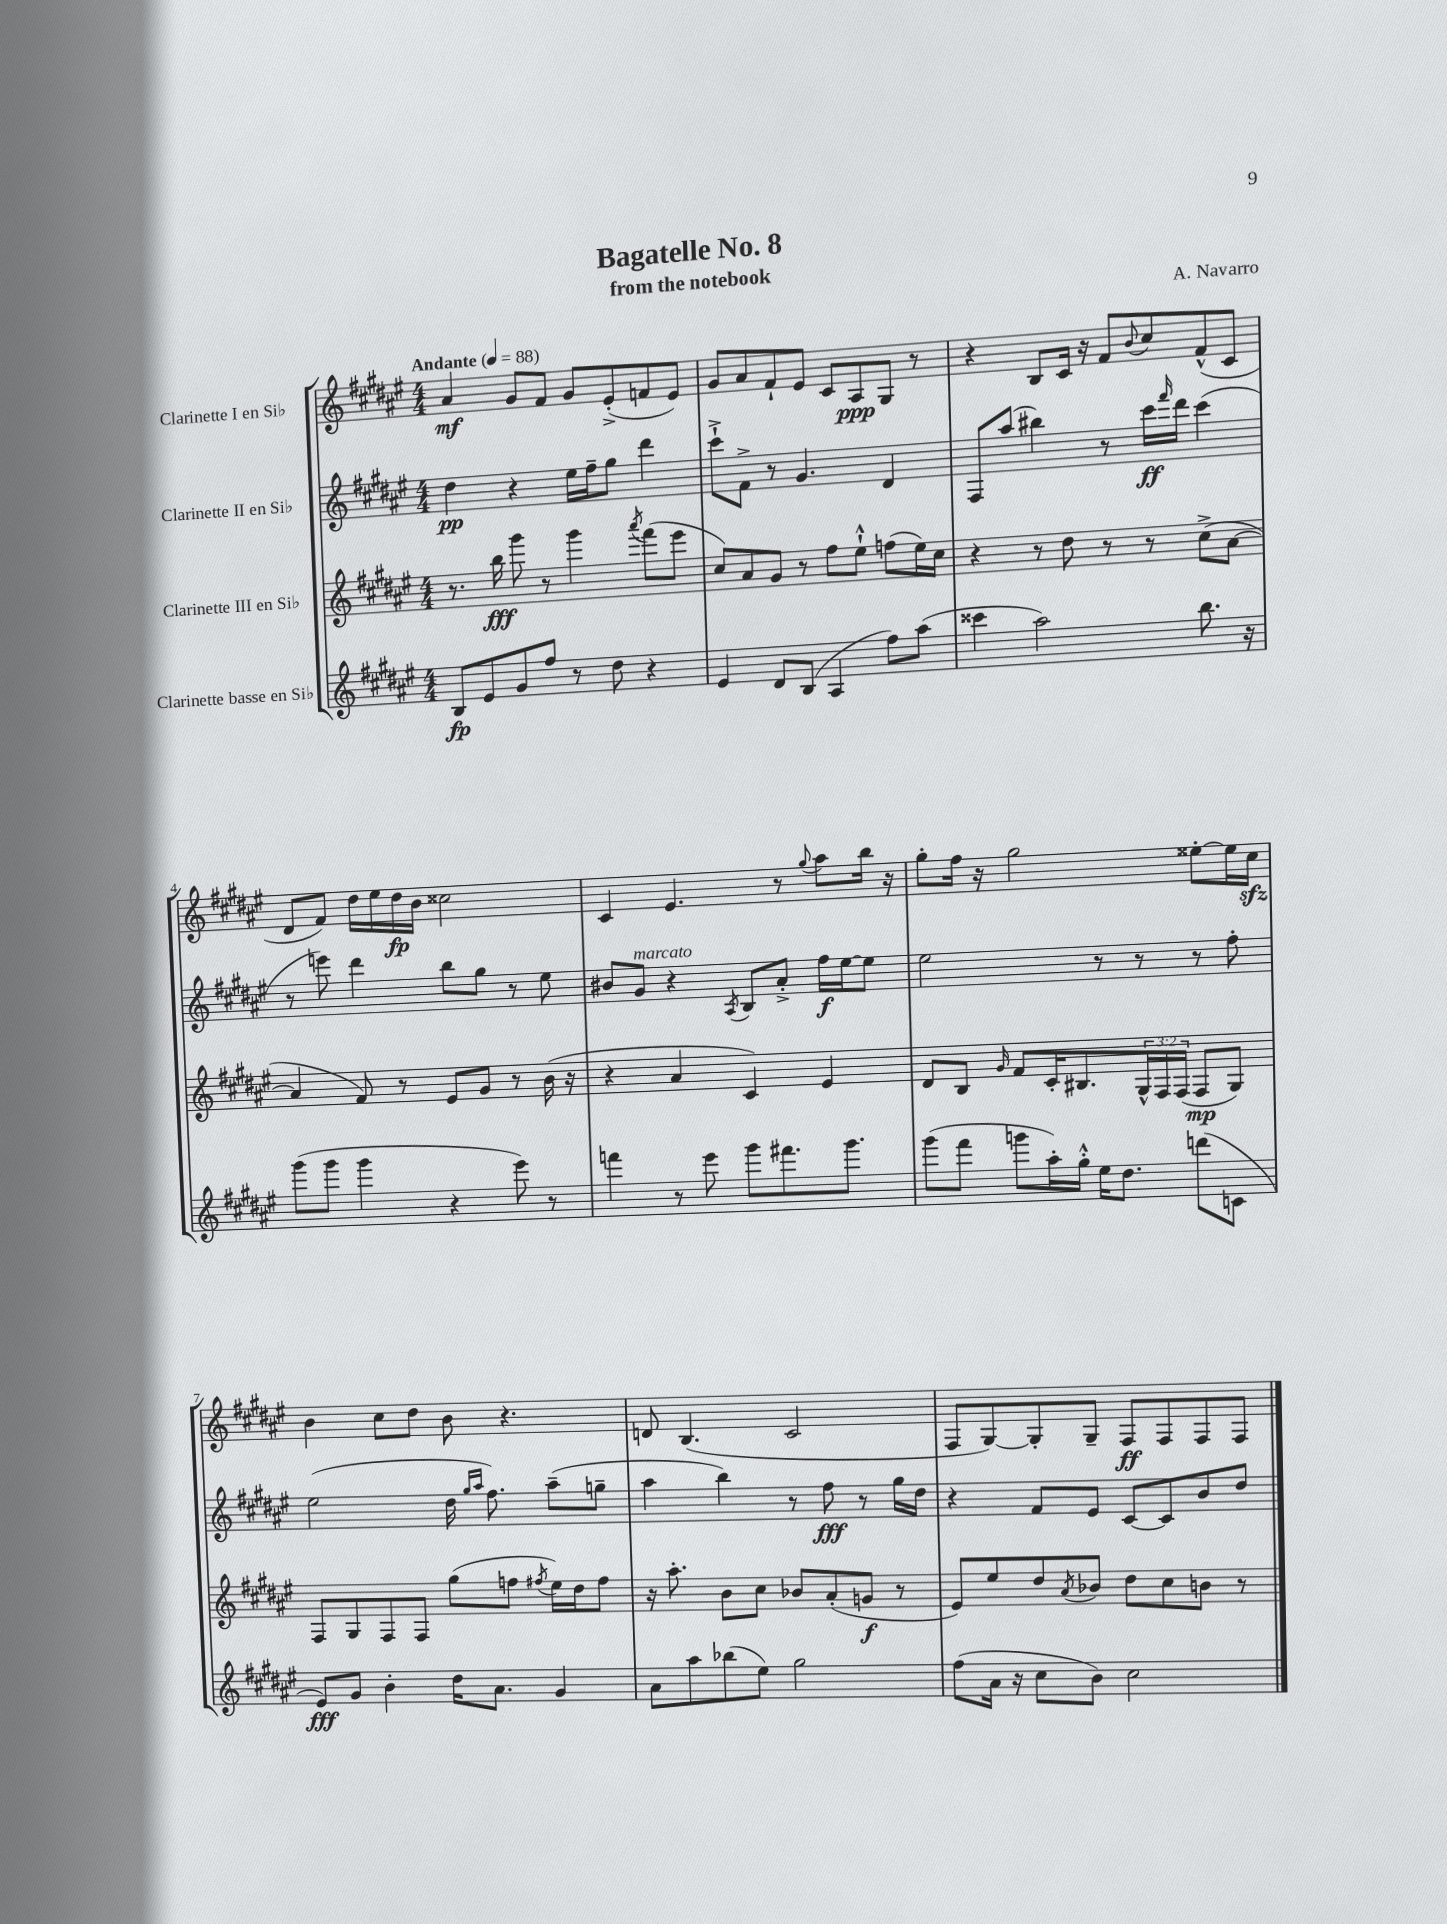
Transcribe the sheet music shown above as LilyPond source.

\header { title = "Bagatelle No. 8" composer = "A. Navarro" subtitle = "from the notebook" }
<<
\new StaffGroup <<
\new Staff = "s0" \with { instrumentName = "Clarinette I en Sib" } {
    \clef treble \key fis \major \numericTimeSignature \time 4/4 \tempo "Andante" 4 = 88
    ais'4\mf gis'8 fis'8 gis'8 eis'8-.->( f'8 eis'8) |
    gis'8 ais'8 fis'8-! eis'8 cis'8 ais8\ppp gis8 r8 |
    r4 b8 cis'16 r16 fis'8 \appoggiatura { b'8 } cis''8 fis'8-^( cis'8 |
    dis'8 fis'8) dis''16 eis''16 dis''16\fp b'16 cisis''2 |
    cis'4 eis'4. r8 \appoggiatura { gis''8 } ais''8 b''16 r16 |
    gis''8-. fis''16 r16 gis''2 eisis''8~-. eisis''16 cis''16\sfz |
    b'4 cis''8 dis''8 b'8 r4. |
    d'8 b4.( cis'2 |
    fis8 gis8~) gis8-. gis8-- fis8\ff fis8 fis8 fis8 \bar "|." |
}
\new Staff = "s1" \with { instrumentName = "Clarinette II en Sib" } {
    \clef treble \key fis \major \numericTimeSignature \time 4/4
    dis''4\pp r4 eis''16 fis''16-- gis''8 dis'''4 |
    cis'''8-!-> fis'8-> r8 gis'4. dis'4 |
    fis8 ais''8( bis''4) r8 cis'''16\ff \grace { fis'''16 } dis'''16 cis'''4( |
    r8 e'''8) dis'''4 b''8 gis''8 r8 eis''8 |
    bis'8 gis'8^\markup { \italic "marcato" } r4 \acciaccatura { ais8 } b8 ais'8-.-> fis''16\f eis''16~ eis''8 |
    eis''2 r8 r8 r8 fis''8-. |
    eis''2( dis''16 \grace { gis''16 ais''16 } fis''8.) ais''8--( g''8-- |
    ais''4 b''4) r8 fis''8\fff r8 gis''16 dis''16 |
    r4 fis'8 eis'8 cis'8~ cis'8 b'8 dis''8 \bar "|." |
}
\new Staff = "s2" \with { instrumentName = "Clarinette III en Sib" } {
    \clef treble \key fis \major \numericTimeSignature \time 4/4 \override Staff.TupletNumber.text = #tuplet-number::calc-fraction-text
    r8. b''16\fff gis'''8 r8 gis'''4 \acciaccatura { ais'''8 } fis'''8( eis'''8 |
    cis''8) ais'8 gis'8 r8 fis''8 eis''8-!-^ f''8( eis''16) cis''16 |
    r4 r8 dis''8 r8 r8 cis''8->( ais'8~ |
    ais'4 fis'8) r8 eis'8 gis'8 r8 b'16( r16 |
    r4 ais'4 cis'4) eis'4 |
    dis'8 b8 \grace { gis'16 } fis'8 cis'16-. bis8. \tuplet 3/2 { gis16-^ fis16 fis16( } fis8\mp gis8) |
    fis8 gis8 fis8 fis8 gis''8( f''8 \acciaccatura { fis''8 } eis''16) dis''16 fis''8 |
    r16 ais''8.-. b'8 cis''8 bes'8 ais'8-.( g'8\f r8 |
    eis'8) eis''8 dis''8 \acciaccatura { ais'8 } bes'8 dis''8 cis''8 b'8 r8 \bar "|." |
}
\new Staff = "s3" \with { instrumentName = "Clarinette basse en Sib" } {
    \clef treble \key fis \major \numericTimeSignature \time 4/4
    b8\fp eis'8 gis'8 fis''8 r8 dis''8 r4 |
    eis'4 dis'8 b8( ais4 fis''8) ais''8( |
    cisis'''4 ais''2) b''8. r16 |
    gis'''8( gis'''8 gis'''4 r4 eis'''8) r8 |
    f'''4 r8 eis'''8 gis'''8 fis'''8. gis'''8. |
    gis'''8( fis'''8 g'''8 ais''16-.) gis''16-.-^ eis''16 dis''8. d'''8( c'8 |
    eis'8\fff) gis'8 b'4-. dis''16 ais'8. gis'4 |
    ais'8 ais''8 bes''8( eis''8) gis''2 |
    fis''8( ais'16 r16 cis''8 b'8) cis''2 \bar "|." |
}
>>
>>
